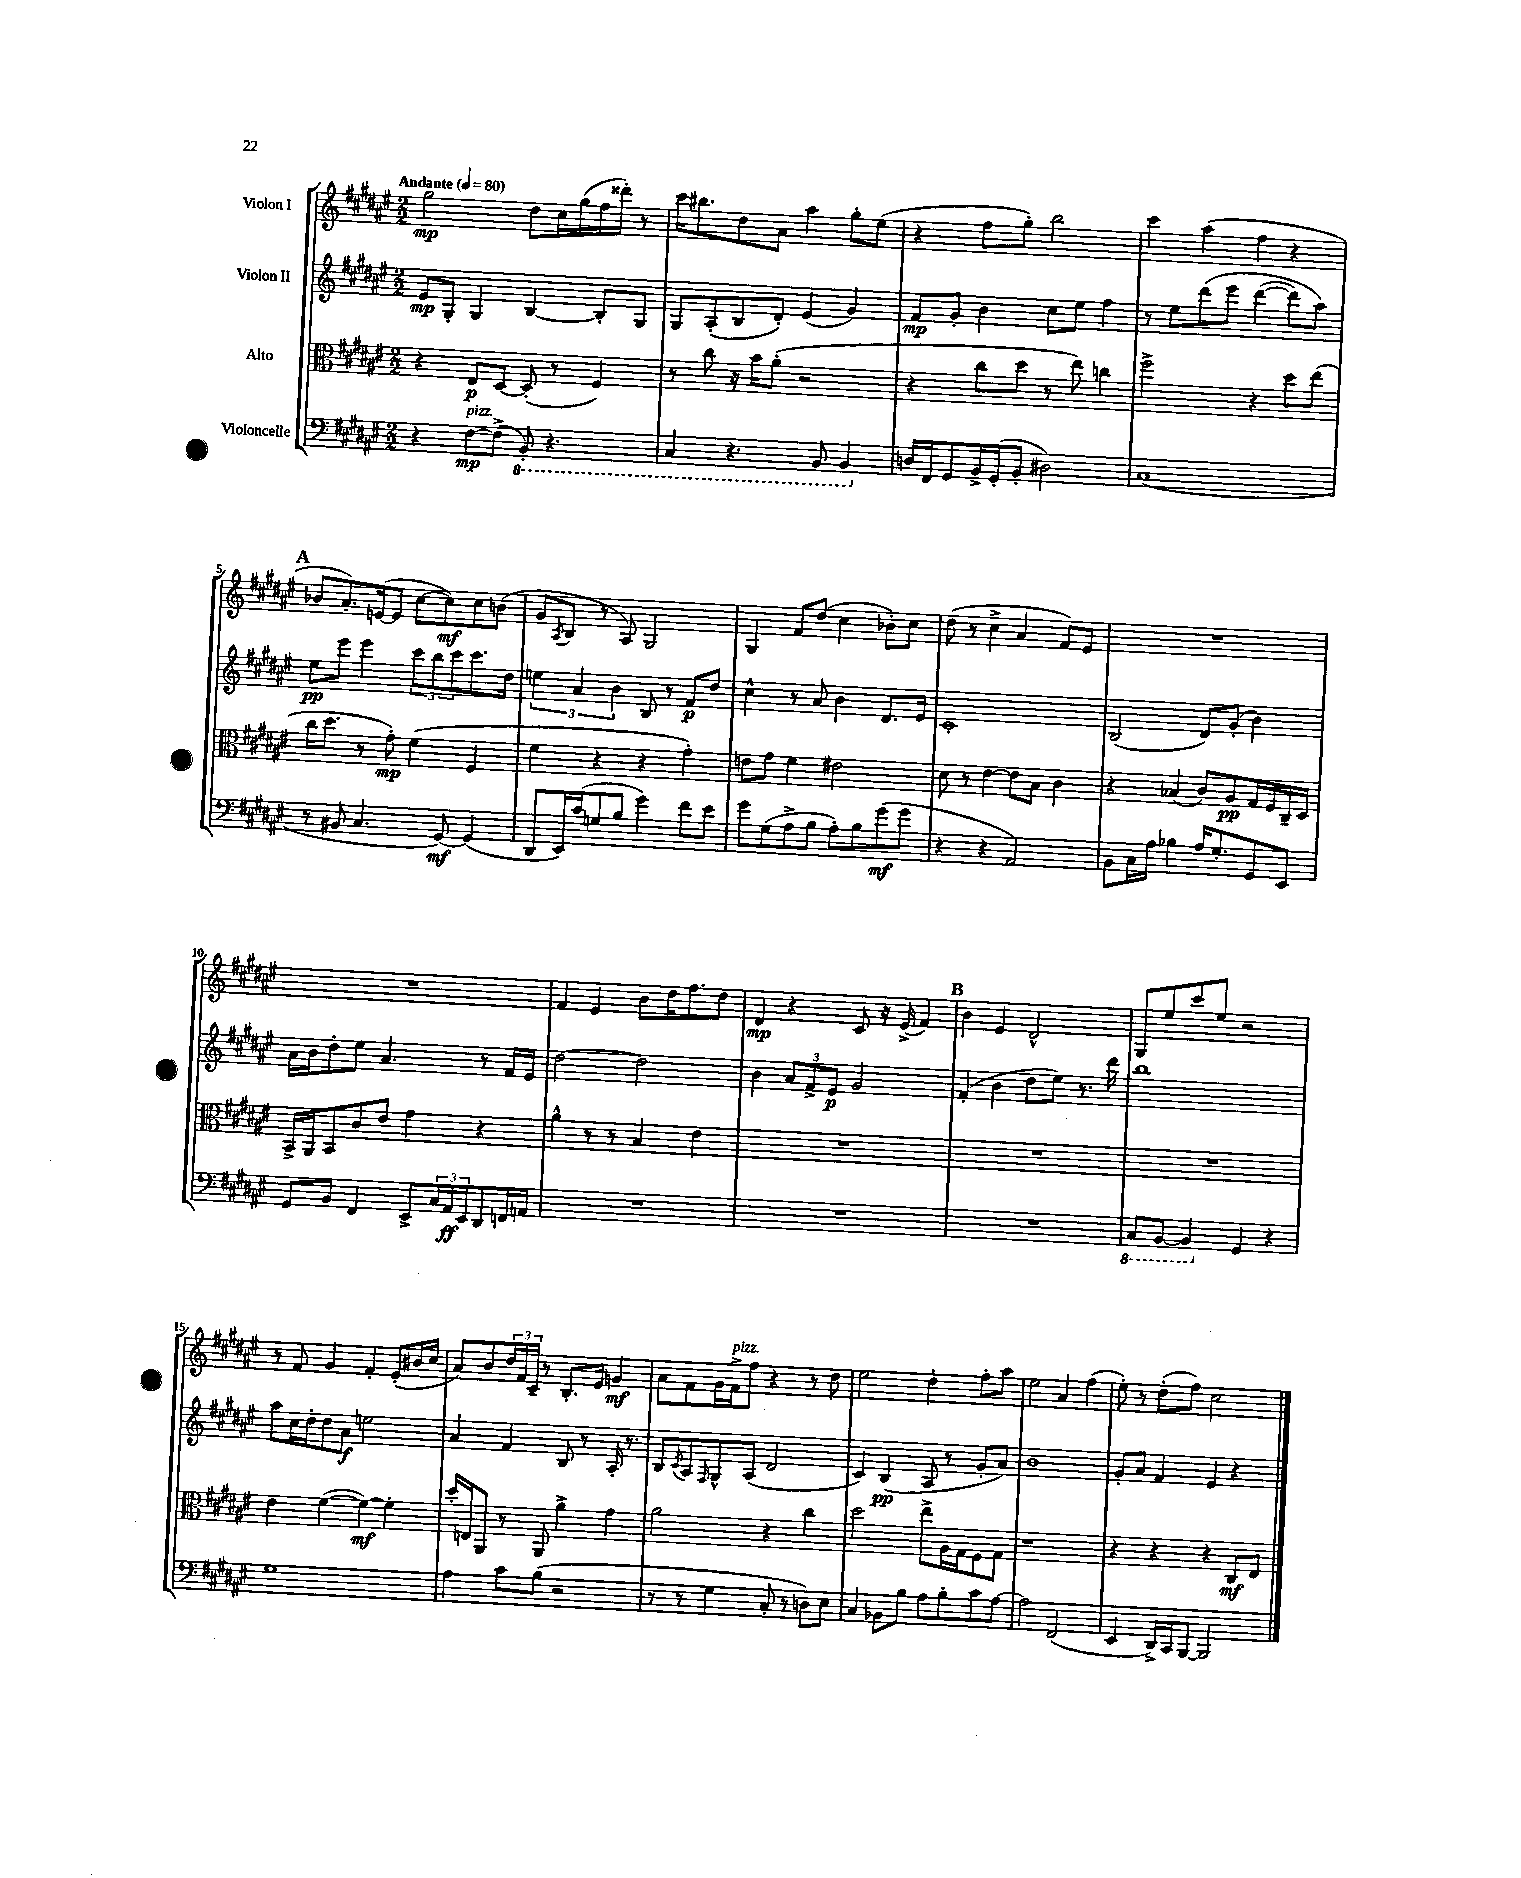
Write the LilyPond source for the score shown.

<<
\new StaffGroup <<
\new Staff = "s0" \with { instrumentName = "Violon I" } {
    \clef treble \key fis \major \numericTimeSignature \time 2/2 \tempo "Andante" 4 = 80
    gis''2\mp dis''8 cis''16 gis''16( fis''16 disis'''16-.) r8 |
    cis'''16 bis''8. dis''8 ais'8 ais''4 gis''8-. eis''8( |
    r4 fis''8 gis''8-.) b''2 |
    cis'''4 ais''4( fis''4 r4 |
    \mark \markup { \bold "A" } bes'8 ais'8.-.) e'16~( e'8 cis''8~ cis''8\mf) cis''8 b'8( |
    gis'8 \acciaccatura { ais8 } b8 r8 ais8) gis2 |
    gis4 fis'8 dis''8( cis''4 bes'8-.) cis''8 |
    dis''8( r8 cis''4-> ais'4 fis'8) eis'8 |
    R1 |
    R1 |
    fis'4 eis'4 b'8 dis''16 fis''8. dis''8 |
    dis'4\mp r4 cis'8 r16 eis'16->( fis'4) |
    \mark \markup { \bold "B" } b'4 eis'4 dis'2-^ |
    gis8 eis''8 cis'''8 eis''8 r2 |
    r8 fis'8 gis'4 fis'4-. eis'8-.( bis'16 cis''16 |
    ais'8) b'8 \tuplet 3/2 { dis''16 fis'16 cis'16-- } r8 b8.-. eis'16 g'4\mf |
    ais'8 fis'8 gis'16 fis'16->^\markup { \italic "pizz." } fis''8 r4 r8 dis''8 |
    eis''2 dis''4-. fis''8-. ais''8 |
    eis''2 ais'4 fis''4( |
    eis''8-.) r8 dis''8-.( fis''8) cis''2 \bar "|." |
}
\new Staff = "s1" \with { instrumentName = "Violon II" } {
    \clef treble \key fis \major \numericTimeSignature \time 2/2
    eis'8\mp gis8-. gis4 b4~ b8-. gis8 |
    gis8 ais8-.( b8 dis'8-.) eis'4( gis'4) |
    fis'8\mp gis'8-. b'4 cis''8 eis''8 fis''4 |
    r8 eis''8 dis'''8\( eis'''8 dis'''4~( dis'''8) ais''8\) |
    \mark \markup { \bold "A" } eis''8\pp eis'''8 eis'''4 \tuplet 3/2 { cis'''8 b''8 cis'''8 } cis'''8. dis''16 |
    \tuplet 3/2 { e''4 ais'4 b'4 } b8 r8 fis'8\p dis''8 |
    cis''4-^ r8 ais'8 b'4 dis'8. eis'16 |
    cis'1-. |
    b2( dis'8) gis'8-.( b'4) |
    ais'16 b'16 dis''8-. eis''8 ais'4. r8 fis'16 eis'16 |
    dis''2~ dis''2 |
    b'4 \tuplet 3/2 { ais'8 fis'8-> eis'8\p } gis'2 |
    \mark \markup { \bold "B" } fis'4-.( b'4 dis''8 eis''8) r8. dis'''16 |
    b''1 |
    ais''8 cis''16 dis''16-. dis''8 ais'8\f e''2 |
    ais'4 fis'4 b8 r8 ais16-. r8. |
    b8 \acciaccatura { cis'8 } ais8 \grace { fis16 } gis8-^ ais8( dis'2 |
    cis'4) b4\pp( ais8 r8 gis'8-. ais'8) |
    b'1 |
    gis'8-. ais'8 fis'4 eis'4 r4 \bar "|." |
}
\new Staff = "s2" \with { instrumentName = "Alto" } {
    \clef alto \key fis \major \numericTimeSignature \time 2/2
    r4 eis8\p dis8~ dis8-.( r8 fis4) |
    r8 cis''8 r16 b'16 ais'8-.( r2 |
    r4 cis''8 dis''8 r8 eis''8) c''4 |
    fis''2-> r4 dis''8 eis''8( |
    \mark \markup { \bold "A" } cis''16 dis''8. r8 gis'8-.\mp) fis'4( fis4 |
    fis'4 r4 r4 gis'4-.) |
    e'8 gis'8 fis'4 eis'2 |
    dis'8 r8 eis'4~ eis'8 b8 cis'4 |
    r4 bes4( cis'8) ais8\pp gis16 fis16 cis16-- dis16 |
    b,16-> ais,16 b,8 cis'8 eis'8 gis'4 r4 |
    ais'4-^ r8 r8 b4 eis'4 |
    R1 |
    \mark \markup { \bold "B" } R1 |
    R1 |
    eis'4 fis'4~( fis'4~\mf) fis'4-. |
    dis''16-. e16 ais,8 r8 ais,8 ais'4-> gis'4 |
    ais'2 r4 cis''4 |
    dis''2 eis''8-> ais16 gis16 fis8 gis8 |
    r1 |
    r4 r4 r4 cis8\mf eis8 \bar "|." |
}
\new Staff = "s3" \with { instrumentName = "Violoncelle" } {
    \clef bass \key fis \major \numericTimeSignature \time 2/2
    r4 fis8~\mp^\markup { \italic "pizz." } fis8->( \ottava #-1 b,,8-.) r4. |
    cis,4 r4. b,,8 b,,4 \ottava #0 |
    d16 fis,16 gis,8 b,16-> gis,16-.( b,8-. dis2) |
    cis1( |
    \mark \markup { \bold "A" } r8 bis,8 cis4. gis,8~\mf) gis,4( |
    dis,8 eis,16) cis'16( g8 b8 gis'4) fis'8 eis'8 |
    gis'8 gis8( ais8-> b8 ais8-.) b8 gis'8\mf( gis'8 |
    r4 r4 ais,2) |
    b,8 cis16 ais16 bes4 ais16 gis8.-. gis,8 eis,8 |
    gis,8 b,8 fis,4 eis,8-> \tuplet 3/2 { cis16 ais,16\ff eis,16 } dis,8 f,16 a,16 |
    R1 |
    R1 |
    \mark \markup { \bold "B" } R1 |
    \ottava #-1 cis,8 b,,8~ b,,4 \ottava #0 gis,4 r4 |
    gis1 |
    ais4 cis'8 b8( r2 |
    r8 r8 gis4 cis8-. r8 d8) eis8 |
    cis4 bes,8 b8 ais8 b8-. cis'8 ais8~ |
    ais2 fis,2( |
    eis,4 dis,16->) cis,16 b,,8~ b,,2 \bar "|." |
}
>>
>>
